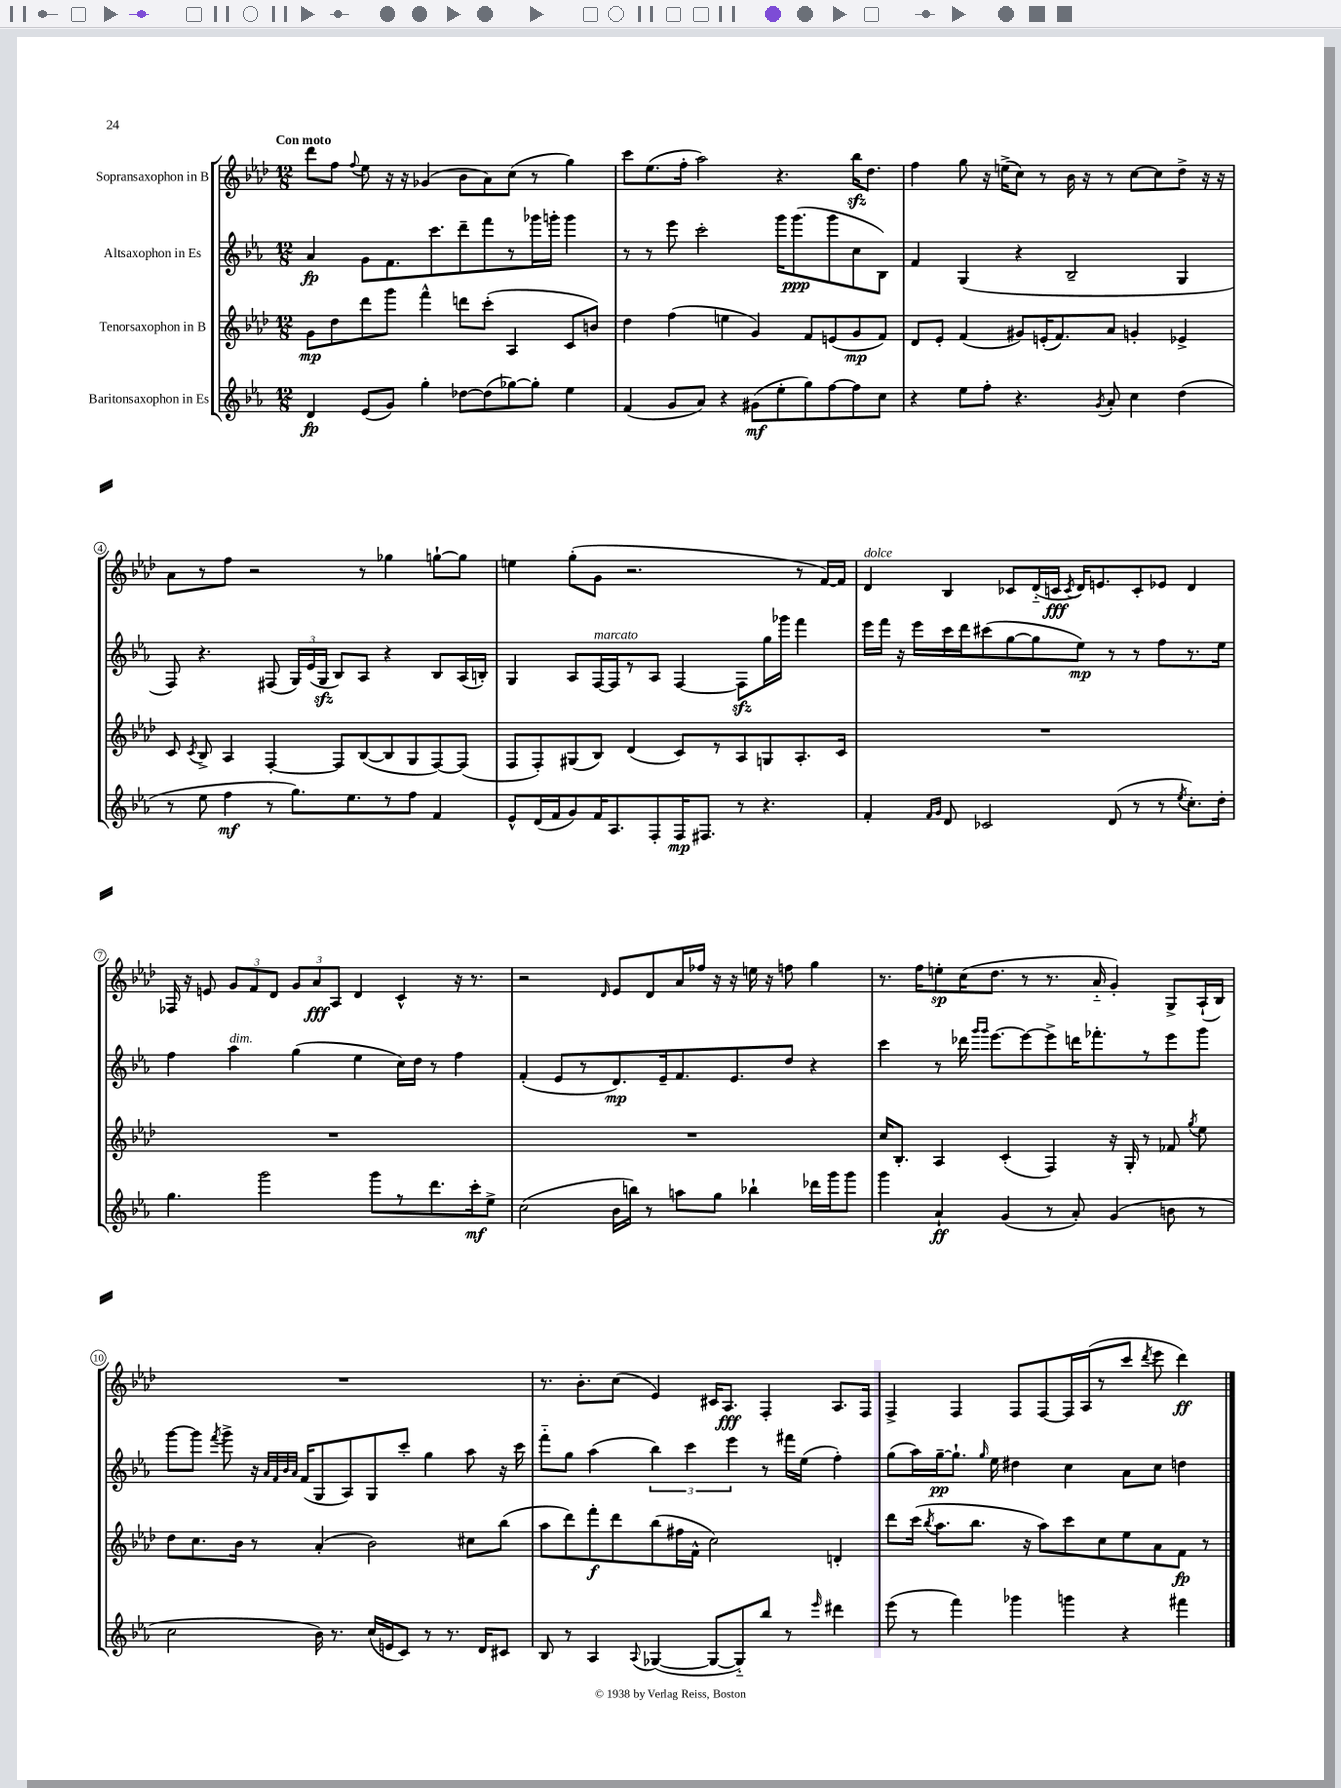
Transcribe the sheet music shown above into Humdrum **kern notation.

**kern	**kern	**kern	**kern
*staff4	*staff3	*staff2	*staff1
*clefG2	*clefG2	*clefG2	*clefG2
*k[b-e-a-]	*k[b-e-a-d-]	*k[b-e-a-]	*k[b-e-a-d-]
*M12/8	*M12/8	*M12/8	*M12/8
4d	8g	4a-	8ddd-
.	8dd-	.	8ff
.	.	.	8qqff
(8e-	8ddd-	8g	8ee-
8g)	8ggg	8.f	16r
.	.	.	16r
4gg'	4fff^^	.	(4g-
.	.	8.ccc	.
[8dd-	8ddd	8ddd~	8b-
(8dd-]	(8ccc'	8fff	8a-)
[8gg-)	4A-	8r	(8cc
8gg-']	.	16ggg-	8r
.	.	16ggg'	.
4ee-	8c	4ggg	4gg)
.	8b)	.	.
=	=	=	=
(4f	4dd-	8r	8ccc
.	.	8r	(8.ee-
8g	(4ff	8eee-	.
.	.	.	16ff'
8a-)	.	2ccc'	2aa-)
4r	4ee	.	.
(8g#	4g)	.	.
8ee-'	.	16ggg	4.r
.	.	(8.ggg	.
8gg)	8f	.	.
[8ff	(8e	8ggg	.
8ff]	8g	8cc	16bb-
.	.	.	8.dd-
8cc	8f)	8B-)	.
=	=	=	=
4r	8d-	4f	4ff
.	8e-'	.	.
8ee-	(4f	(4G	8gg
8ff'	.	.	16r
.	.	.	(16ee^
4.r	8g#)	4r	8cc)
.	(16e'	.	8r
.	8.f)	.	.
.	.	2B-~	16b-
.	.	.	16r
8qg	.	.	.
8a-'	8a-	.	8r
4cc	4g'	.	[8cc
.	.	.	8cc]
(4dd	4e-^	4G	8dd-^
.	.	.	16r
.	.	.	16r
=	=	=	=
8r	8c	8F)	8a-
.	8qc	.	.
8ee-	8B-^	4.r	8r
4ff	4A-	.	8ff
.	.	.	2r
8r	[4F'	(8F#	.
8.gg)	.	24G)	.
.	.	(24e-	.
.	.	24G	.
.	8F]	8B-)	.
8.ee-	.	.	.
.	([8B-	8A-	8r
8r	8B-]	4r	4gg-
8ff	8G	.	.
4f	[8F)	8B-	[8gg`
.	(8F]	(16A-	8gg]
.	.	16B')	.
=	=	=	=
8e-^^	8F	4G	4ee
(16d	8F')	.	.
16f	.	.	.
8g)	(8G#	8A-	(8gg'
16f	8B-)	[16F	8g
8.A-	.	16F]	.
.	(4d-	8r	2.r
8F'	.	8A-	.
16F	8c)	[4F	.
8.F#	.	.	.
.	8r	.	.
8r	8A-	8F]	.
4.r	8G	16gg	.
.	.	16ggg-	.
.	8.A-'	4fff	8r
.	.	.	[16f)
.	16c	.	16f]
=	=	=	=
4f'	1.r	16eee-	4d-
.	.	16fff	.
.	.	16r	.
.	.	16eee-	.
16qqf	.	.	.
16qqg	.	.	.
8d	.	16ccc	4B-
.	.	16ddd	.
2c-	.	(8ccc#	.
.	.	[8gg	8c-
.	.	8gg]	(16d-'~
.	.	.	16c
.	.	.	8qc
.	.	8ee-)	16d-)
.	.	.	8.e
(8d	.	8r	.
8r	.	8r	8c'
8r	.	8ff	8e-
8qee-	.	.	.
8.cc')	.	8.r	4d-
16dd'	.	16ee-	.
=	=	=	=
4.gg	1.r	4ff	16F-
.	.	.	16r
.	.	.	8e
.	.	4aa-	12g
.	.	.	12f
2ggg	.	.	.
.	.	.	12d-
.	.	(4gg	12g
.	.	.	12a-
.	.	.	12A-
.	.	4ee-	4d-
8ggg	.	.	.
8r	.	16cc)	4c^^
.	.	16dd	.
8.ddd	.	8r	.
.	.	4ff	16r
16ccc'	.	.	8.r
8ee-^	.	.	.
=	=	=	=
(2cc	1.r	(4f'	2r
.	.	8e-	.
.	.	8r	.
.	.	.	16qqd-
16b-	.	8.d)	8e-
16bb)	.	.	.
8r	.	.	8d-
.	.	16e-~	.
8aa	.	8.f	16a-
.	.	.	16ff-
8gg	.	.	16r
.	.	8.e-	16r
4bb-`	.	.	16ee
.	.	.	16r
.	.	8dd	8ff
16ddd-	.	4r	4gg
16ggg	.	.	.
8ggg	.	.	.
=	=	=	=
4ggg	16cc	4ccc	8.r
.	8.B-'	.	.
.	.	.	16ff
4a-`	4A-	8r	8ee'
.	.	16ddd-	(16cc
.	.	16qqggg	.
.	.	16qqggg	.
.	.	[8.eee-	8.dd-
(4g	(4c'	.	.
.	.	8eee-_	8r
8r	4F)	8eee-^]	8.r
8a-')	.	16ddd	.
.	.	8.fff-'	16a-'~
(4g	16r	.	4g')
.	16G'	.	.
.	8r	8r	.
8b	8f-	8eee-	8G^
.	8qgg	.	.
8r	8ee-	8ggg	(16A-`
.	.	.	16B-)
=	=	=	=
2cc	8dd-	[8ggg	1.r
.	8.cc	8ggg]	.
.	.	8qfff	.
.	.	8ggg^	.
.	16b-	.	.
.	8r	16r	.
.	.	32qqa-	.
.	.	32qqf	.
.	.	32qqb-	.
.	.	32qqa-	.
.	.	(16f	.
16b-)	(4a-'	8G	.
8.r	.	.	.
.	.	8A-)	.
(16cc	2b-)	8G	.
16e	.	.	.
8c)	.	8ccc'	.
8r	.	4gg	.
8.r	.	.	.
.	8cc#	8aa-	.
16d	.	.	.
8c#	(8bb-	16r	.
.	.	16ccc	.
=	=	=	=
8B-	8aa-	8fff'~	8.r
8r	8ddd-)	8gg	.
.	.	.	8.b-'
4A-	8fff'	(4aa-	.
.	8ddd-	.	(8cc
8qqA-	.	.	.
([4G-	(8bb-	6bb-)	4e-)
.	16ff#	.	.
.	.	6ccc	.
.	16f^^	.	.
8G-_	2cc)	.	16c#
.	.	.	8.A-
.	.	6eee-	.
8G-'~])	.	.	.
8bb-	.	8r	4F'
8r	.	16fff#	.
.	.	(16ee-	.
16qqeee-	.	.	.
4ddd#	4d'	4ff')	8.A-
.	.	.	16F
=	=	=	=
(8eee-	8ddd-	(8gg	4F^
8r	(16ccc	16aa-)	.
.	8qbb-	.	.
.	8.aa-	[16gg~	.
4fff)	.	8.gg`]	4F
.	8.bb-	.	.
.	.	16qqgg	.
.	.	16ee-	.
4ggg-	.	4dd#	8F
.	16r	.	.
.	8aa-)	.	[8F
4ggg	8ccc	4cc	16F]
.	.	.	(16A-
.	8cc	.	8r
4r	8ee-	8a-	8ccc
.	.	.	8qddd-
.	8a-	8cc	8eee-
4fff#	8f	4dd	4ddd-)
.	8r	.	.
==	==	==	==
*-	*-	*-	*-
